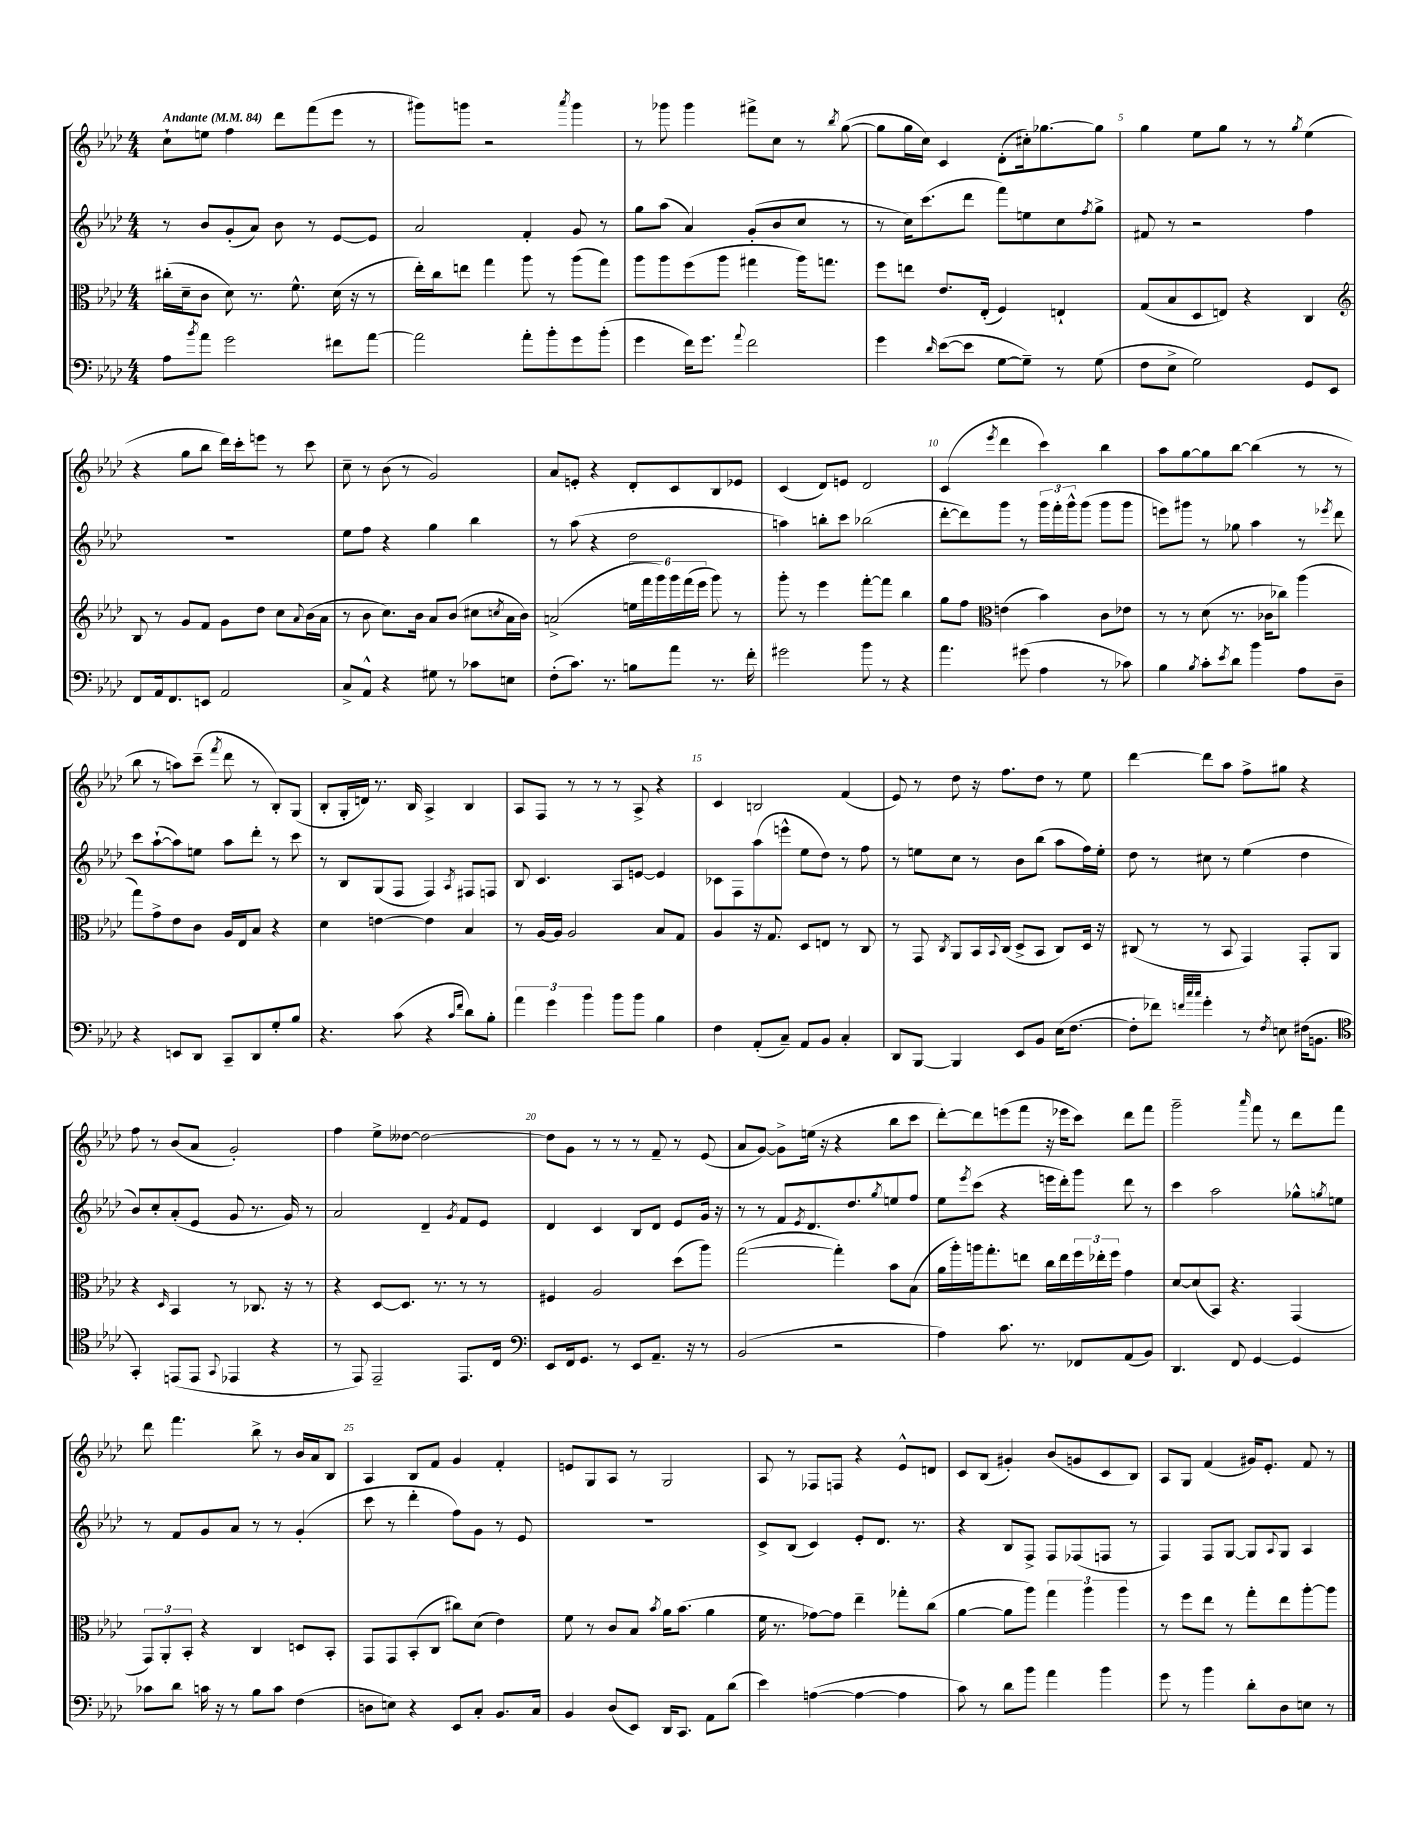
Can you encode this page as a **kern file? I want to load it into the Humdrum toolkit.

**kern	**kern	**kern	**kern
*staff4	*staff3	*staff2	*staff1
*clefF4	*clefC3	*clefG2	*clefG2
*k[b-e-a-d-]	*k[b-e-a-d-]	*k[b-e-a-d-]	*k[b-e-a-d-]
*M4/4	*M4/4	*M4/4	*M4/4
*MM84	*MM84	*MM84	*MM84
8A-	(16cc#'	8r	8cc`
.	16d-~	.	.
8qb-	.	.	.
8a-	8c	8b-	8ee
2g	8d-)	(8g'	4ff
.	8.r	8a-)	.
.	.	8b-	8ddd-
.	8.f^^	.	.
.	.	8r	(8fff
8f#	(16d-	[8e-	8eee-
.	16r	.	.
[8a-	8r	8e-]	8r
=	=	=	=
2a-]	16ee-')	2a-	8ggg#)
.	16cc	.	.
.	8ee	.	8ggg
.	4gg	.	2r
8a-'	8aa-	4f'	.
8b-'	8r	.	.
.	.	.	8qaaa-
8g	(8aa-	8g	4ggg
(8b-'	8gg)	8r	.
=	=	=	=
4g	8aa-	8gg	8r
.	8aa-	(8aa-	8ggg-
16f)	(8ff	4a-)	4ggg-
8.g	.	.	.
.	8aa-	.	.
8qqa-	.	.	.
2f	4gg#	(8g'	8fff#^
.	.	8b-	8cc
.	16aa-)	8cc	8r
.	8.gg	.	.
.	.	.	8qbb-
.	.	8r	([8gg
=	=	=	=
4g	8ff	8r	8gg]
.	8ee	16cc)	16gg
.	.	(8.ccc	16cc)
16qqd-	.	.	.
([8e-	8.e-	.	4c
8e-]	.	8ddd-	.
.	(16E-'	.	.
[8G	4F)	8fff)	(8d-'
8G~])	.	8ee	16cc#')
.	.	.	[8.gg-
8r	4E`	8cc	.
.	.	8qff	.
(8G	.	8gg^	8gg-]
=	=	=	=
8F	(8G	8f#	4gg
8E-^	8B-	8r	.
2G)	8D-	2r	8ee-
.	8E)	.	8gg
.	4r	.	8r
.	.	.	8r
.	.	.	8qgg
8GG	4C	4ff	(4ee-
8EE-	.	.	.
=	=	=	=
*	*clefG2	*	*
8FF	8B-	1r	4r
16AA-	8r	.	.
8.FF	.	.	.
.	8g	.	8gg
8EE	8f	.	8bb-
2AA-	8g	.	16ddd-)
.	.	.	16ccc'
.	8dd-	.	8eee
.	8cc	.	8r
.	8qqa-	.	.
.	(16b-	.	8ccc
.	16a-	.	.
=	=	=	=
8C^	8r	8ee-	8cc~
8AA-^^	8b-	8ff	8r
4r	8.cc)	4r	(8b-
.	.	.	8r
.	16b-	.	.
8G#	8a-	4gg	2g)
8r	(8b-	.	.
8c-	8cc#	4bb-	.
.	8qcc	.	.
8E	16a-	.	.
.	16b-)	.	.
=	=	=	=
(8F'	(2a^	8r	8a-
8.c)	.	(8aa-	8e'
.	.	4r	4r
8.r	.	.	.
8B	24ee	2dd-	8d-'
.	24fff	.	.
.	24ggg)	.	.
8a-	24ggg	.	8c
.	(24fff	.	.
.	24eee-	.	.
8.r	8ggg)	.	8B-
.	8r	.	8e-
16f'	.	.	.
=	=	=	=
2g#	8ggg'	4aa)	(4c
.	8r	.	.
.	4eee-	8bb'	8d-)
.	.	8ccc	8e
8b-	[8fff'	(2bb-	2d-
8r	8fff]	.	.
4r	4bb-	.	.
=	=	=	=
4.a-	8gg	[8ddd-'	(4c
.	8ff	8ddd-])	.
*	*clefC3	*	*
.	.	.	8qeee-
.	(4e	8ggg	4ddd-
(8g#	.	8r	.
4A-	4b-)	24ggg	4ccc)
.	.	24fff'	.
.	.	24ggg^^	.
.	.	(8ggg	.
8r	8c	8ggg	4bb-
8c-)	8e-	8ggg	.
=	=	=	=
4B-	8r	8eee)	8aa-
.	8r	8ggg#	[8gg
8qB-	.	.	.
8c'	(8d-	8r	8gg]
8qe-	.	.	.
8d-	8.r	8gg-	[8bb-
4b-	.	4aa-	(4bb-]
.	16c-	.	.
.	8cc-)	.	.
8A-	(4aa-	8r	8r
.	.	8qeee-	.
8D-~	.	8ddd-	8r
=	=	=	=
4r	8gg)	8ccc	8bb-
.	8g^	([8aa-`	8r
8EE	8e-	8aa-])	8aa)
8DD-	8c	8ee	(8ccc~
.	.	.	8qfff
8CC~	16A-	8aa-	8ddd-
.	16E-	.	.
8DD-	8B-	8ddd-'	8r
8G'	4r	8r	8B-')
8B-	.	8ccc	(8G
=	=	=	=
4.r	4d-	8r	8B-'
.	.	8B-	16G'
.	.	.	16d)
.	[4e	(8G	8.r
(8c	.	8F	.
.	.	.	16B-
4r	4e]	4F)	4A-^
16qqc	.	.	.
16qqf	.	8qA-	.
8d-)	4B-	8F#	4B-
8B-'	.	8F	.
=	=	=	=
6a-	8r	8B-	8A-
.	[16A-	4.c	8F
6g	.	.	.
.	16A-]	.	.
.	2A-	.	8r
6b-	.	.	.
.	.	.	8r
8b-	.	8A-	8r
8b-	.	[8e	8A-^
4B-	8B-	4e]	4r
.	8G	.	.
=	=	=	=
4F	4A-	8c-	4c
.	.	8F	.
(8AA-'	16r	(8aa-	2B
.	8.G	.	.
8C~)	.	8eee^^	.
8AA-	8D-	8ee-	.
8BB-	8E	8dd-)	.
4C'	8r	8r	(4f
.	8C	8ff	.
=	=	=	=
8DD-	8r	8r	8e-)
[8BBB-	8GG	8ee	8r
.	8qC	.	.
4BBB-]	8AA-	8cc	8dd-
.	16BB-	8r	16r
.	8qqBB-	.	.
.	(16C	.	8.ff
8EE-	8D-^	8b-	.
8BB-	8BB-	(8bb-	8dd-
(16E-	8C)	8aa-	8r
[8.F	.	.	.
.	16D-	16ff)	8ee-
.	16r	16ee'	.
=	=	=	=
8F']	(8C#	8dd-	[4ddd-
8f-)	8r	8r	.
32qqf	.	.	.
32qqcc	.	.	.
32qqcc	.	.	.
4g'	8r	8cc#	8ddd-]
.	8BB-	8r	8aa-
8r	4GG)	(4ee-	8ff^
8qF	.	.	.
8E	.	.	8gg#
(16F#	8GG'	4dd-	4r
8.BB	.	.	.
.	8AA-	.	.
=	=	=	=
*clefC4	*	*	*
4GG')	4r	8b-)	8ff
.	.	8cc'	8r
.	16qqD-	.	.
(8EE	4BB-	(8a-'	(8b-
8EE	.	8e-	8a-
8qqGG	.	.	.
4EE-	8r	8g	2g')
.	8.C-	8.r	.
4r	.	.	.
.	16r	16g)	.
.	8r	8r	.
=	=	=	=
8r	4r	2a-	4ff
8EE-)	.	.	.
2EE-~	[8D-	.	8ee-^
.	8.D-]	.	[8dd--
.	.	4d-~	2dd--_
.	8.r	.	.
.	.	8qg	.
8.EE-	8r	8f	.
.	8r	8e-	.
16C	.	.	.
=	=	=	=
*clefF4	*	*	*
8EE-	4F#	4d-	8dd--]
16FF	.	.	8g
8.GG	.	.	.
.	2A-	4c	8r
8r	.	.	8r
8EE-	.	8B-	8r
8.AA-~	.	8d-	8f~
.	(8dd-	8e-	8r
16r	.	.	.
8r	8aa-)	16g	(8e-
.	.	16r	.
=	=	=	=
(2BB-	([2gg	8r	8a-
.	.	8r	[8g)
.	.	8f	8g^]
.	.	8qe-	.
.	.	8.d-	(16ee
.	.	.	16r
2r	4gg'])	.	4r
.	.	8.dd-	.
.	.	8qgg	.
.	8b-	8ee	8bb-
.	(8B-	8ff	8ccc
=	=	=	=
4A-)	16a-	8ee-	[8ddd-')
.	16aa-')	.	.
.	.	8qeee-	.
.	16aa	(8ccc	8ddd-]
.	8.gg'	.	.
8.c	.	4r	(8eee
.	8ee	.	8fff
8.r	.	.	.
.	16cc	16eee	16r
.	16ee	16ddd-')	16eee-
8FF-	24ff	8ggg	8ccc)
.	24ee-'	.	.
.	24ff	.	.
(8AA-	4g	8ddd-	8ddd-
8BB-)	.	8r	8fff
=	=	=	=
4.DD-	[8d-	4ccc	2ggg~
.	(8d-]	.	.
.	8BB-)	2aa-	.
8FF	4.r	.	.
.	.	.	16qqaaa-
[4GG	.	.	8fff
.	.	.	8r
4GG]	(4GG	8gg-^^	8ddd-
.	.	8qgg	.
.	.	8ee	8fff
=	=	=	=
8c-	12GG)	8r	8ddd-
.	12AA-'	.	.
8d-	.	8f	4.fff
.	12BB-'	.	.
16c	4r	8g	.
16r	.	.	.
8r	.	8a-	.
8B-	4C	8r	8bb-^
8c	.	8r	8r
(4F	8D	(4g'	16b-
.	.	.	16a-
.	8BB-'	.	8B-
=	=	=	=
8D	8GG	8ccc	4A-
8E)	8GG	8r	.
4r	(8BB-'	4ddd-'	8B-
.	8C	.	8f
8EE-	8cc#)	8ff)	4g
8C'	(8d-	8g	.
8.BB-	4e-)	8r	4f'
.	.	8e-	.
16C	.	.	.
=	=	=	=
4BB-	8f	1r	8e
.	8r	.	8G
(8D-	8c	.	8A-
8EE-)	8B-	.	8r
.	8qb-	.	.
16DD-	16a-	.	2G
8.CC	(8.b-	.	.
8AA-	4a-	.	.
(8d-	.	.	.
=	=	=	=
4e-)	16f	8c^	8A-
.	8.r	.	.
.	.	(8B-	8r
([4A	[8g-)	4c)	8F-
.	8g-]	.	8F
4A_	4ee-~	8e-'	4r
.	.	8.d-	.
4A]	8gg-'	.	8e-^^
.	.	8.r	.
.	(8cc	.	8d
=	=	=	=
8c)	[4a-	4r	8c
8r	.	.	(8B-
8d-	8a-]	8B-	4g#')
8b-	8aa-)	8F^	.
4a-	6gg	8F	(8b-
.	.	(8F-	8g
.	6aa-	.	.
4b-	.	8F	8c
.	6aa-	.	.
.	.	8r	8B-)
=	=	=	=
8g	8r	4F)	8A-
8r	8ff	.	8G
4b-	8ee-	8F	(4f
.	8r	[8G	.
8d-'	8gg'	8G]	16g#)
.	.	.	8.e-'
.	.	8qqA-	.
8D-	8ee-	8G	.
8E	[8aa-'	4A-	8f
8r	8aa-]	.	8r
==	==	==	==
*-	*-	*-	*-
